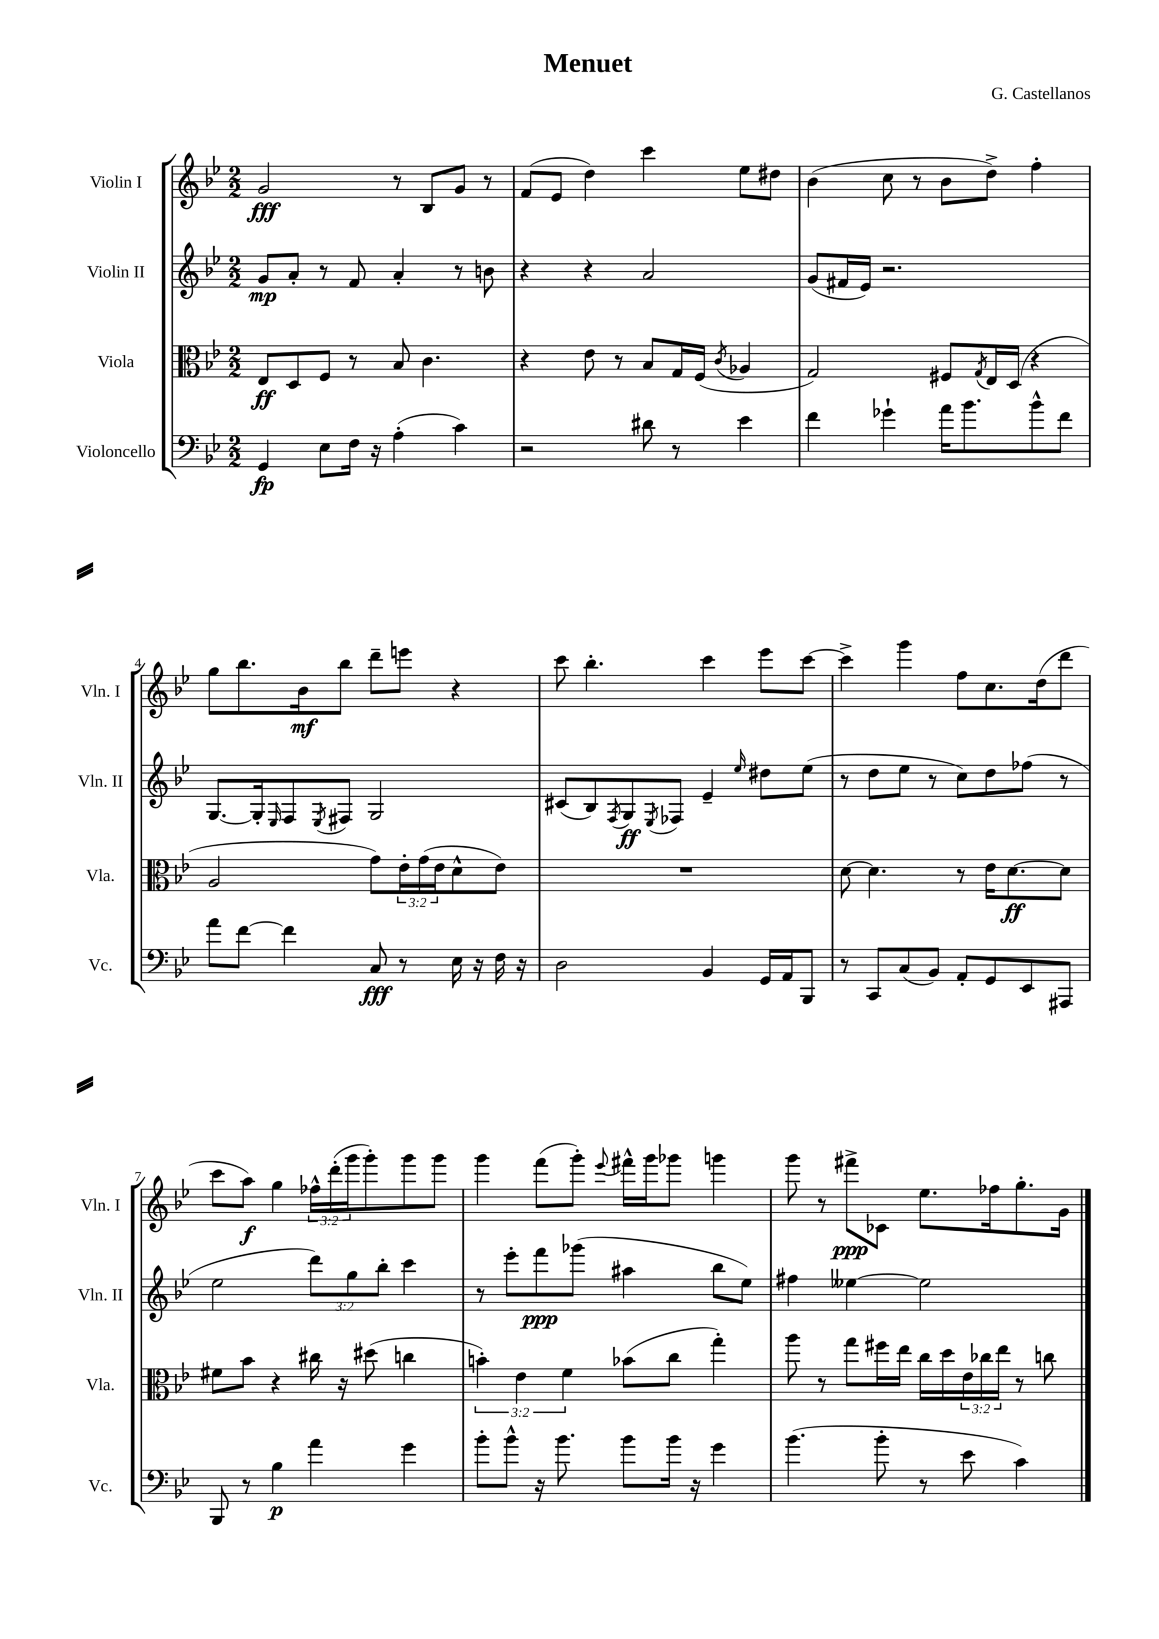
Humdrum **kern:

**kern	**dynam	**kern	**dynam	**kern	**dynam	**kern	**dynam
*part4	*part4	*part3	*part3	*part2	*part2	*part1	*part1
*staff4	*staff4	*staff3	*staff3	*staff2	*staff2	*staff1	*staff1
*I"Violoncello	*	*I"Viola	*	*I"Violin II	*	*I"Violin I	*
*I'Vc.	*	*I'Vla.	*	*I'Vln. II	*	*I'Vln. I	*
*clefF4	*	*clefC3	*	*clefG2	*	*clefG2	*
*k[b-e-]	*	*k[b-e-]	*	*k[b-e-]	*	*k[b-e-]	*
*M2/2	*	*M2/2	*	*M2/2	*	*M2/2	*
=1	=1	=1	=1	=1	=1	=1	=1
4GG/	fp	8E-/L	ff	8g/L	mp	2g/	fff
.	.	8D/	.	8a'/J	.	.	.
8E-\L	.	8F/J	.	8r	.	.	.
16F\Jk	.	8r	.	8f/	.	.	.
16r	.	.	.	.	.	.	.
(4A'\	.	8B-/	.	4a'/	.	8r	.
.	.	4.c\	.	.	.	8B-/L	.
4c\)	.	.	.	8r	.	8g/J	.
.	.	.	.	8bn\	.	8r	.
=2	=2	=2	=2	=2	=2	=2	=2
2r	.	4r	.	4r	.	(8f/L	.
.	.	.	.	.	.	8e-/J	.
.	.	8e-\	.	4r	.	4dd\)	.
.	.	8r	.	.	.	.	.
8d#X\	.	8B-/L	.	2a/	.	4ccc\	.
8r	.	16G/L	.	.	.	.	.
.	.	(16F/JJ	.	.	.	.	.
.	.	8qc/	.	.	.	.	.
4e-\	.	4A-X/	.	.	.	8ee-\L	.
.	.	.	.	.	.	8dd#X\J	.
=3	=3	=3	=3	=3	=3	=3	=3
4f\	.	2G/)	.	(8g/L	.	(4b-\	.
.	.	.	.	16f#X/L	.	.	.
.	.	.	.	16e-/JJ)	.	.	.
4g-X`\	.	.	.	2.r	.	8cc\	.
.	.	.	.	.	.	8r	.
16a\KL	.	8F#X/L	.	.	.	8b-\L	.
8.b-\	.	.	.	.	.	.	.
.	.	8qG/	.	.	.	.	.
.	.	16E-/L	.	.	.	8dd^\J)	.
.	.	(16D/JJ	.	.	.	.	.
8b-^^\	.	4r	.	.	.	4ff'\	.
8f\J	.	.	.	.	.	.	.
!!LO:LB:g=z
=4	=4	=4	=4	=4	=4	=4	=4
8a\L	.	2A/	.	[8.G/L	.	8gg\L	.
[8f\J	.	.	.	.	.	8.bb-\	.
.	.	.	.	16G'/k]	.	.	.
.	.	.	.	16qqE-/	.	.	.
4f\]	.	.	.	8F/	.	.	.
.	.	.	.	.	.	16b-\k	mf
.	.	.	.	8qE-/	.	.	.
.	.	.	.	8F#X/J	.	8bb-\J	.
8C/	fff	8g\L)	.	2G/	.	8ddd~\L	.
8r	.	24e-'\L	.	.	.	8eeen\J	.
.	.	(24g\	.	.	.	.	.
.	.	24e-\J	.	.	.	.	.
16E-\	.	8d^^\	.	.	.	4r	.
16r	.	.	.	.	.	.	.
16F\	.	8e-\J)	.	.	.	.	.
16r	.	.	.	.	.	.	.
=5	=5	=5	=5	=5	=5	=5	=5
2D\	.	1r	.	(8c#X/L	.	8ccc\	.
.	.	.	.	8B-/)	.	4.bb-'\	.
.	.	.	.	8qF/	.	.	.
.	.	.	.	8G/	ff	.	.
.	.	.	.	8qE-/	.	.	.
.	.	.	.	8F-X/J	.	.	.
4BB-/	.	.	.	4e-~/	.	4ccc\	.
.	.	.	.	16qqee-/	.	.	.
16GG/LL	.	.	.	8dd#X\L	.	8eee-\L	.
16AA/J	.	.	.	.	.	.	.
8BBB-/J	.	.	.	(8ee-\J	.	[8ccc\J	.
=6	=6	=6	=6	=6	=6	=6	=6
8r	.	[8d\	.	8r	.	4ccc^\]	.
8CC/L	.	4.d\]	.	8dd\L	.	.	.
(8C/	.	.	.	8ee-\J	.	4ggg\	.
8BB-/J)	.	.	.	8r	.	.	.
8AA'/L	.	8r	.	8cc\L)	.	8ff\L	.
8GG/	.	16e-\KL	.	8dd\	.	8.cc\	.
.	.	[8.d\	ff	.	.	.	.
8EE-/	.	.	.	(8ff-X\J	.	.	.
.	.	.	.	.	.	(16dd\k	.
8AAA#X/J	.	8d\J]	.	8r	.	8ddd\J	.
!!LO:LB:g=z
=7	=7	=7	=7	=7	=7	=7	=7
8BBB-/	.	8f#X\L	.	2ee-\	.	8ccc\L	.
8r	.	8b-\J	.	.	.	8aa\J)	f
4B-\	p	4r	.	.	.	4gg\	.
4a\	.	16cc#X\	.	12ddd\L)	.	24ff-X^^\LL	.
.	.	.	.	.	.	(24ddd'\	.
.	.	16r	.	.	.	.	.
.	.	.	.	12gg\	.	24ggg\J	.
.	.	(8dd#X\	.	.	.	8ggg'\)	.
.	.	.	.	12bb-'\J	.	.	.
4g\	.	4ccn\	.	4ccc\	.	8ggg\	.
.	.	.	.	.	.	8ggg\J	.
=8	=8	=8	=8	=8	=8	=8	=8
8b-'\L	.	6bn'\)	.	8r	.	4ggg\	.
8b-^^\J	.	.	.	8eee-'\L	.	.	.
.	.	6e-\	.	.	.	.	.
16r	.	.	.	8fff\	ppp	(8fff\L	.
8.b-\	.	.	.	.	.	.	.
.	.	6f\	.	.	.	.	.
.	.	.	.	(8ggg-X\J	.	8ggg'\J)	.
.	.	.	.	.	.	8qqeee-/	.
8b-\L	.	(8b-X\L	.	4aa#X\	.	16fff#X^^\LL	.
.	.	.	.	.	.	16ggg\J	.
16b-\Jk	.	8cc\J	.	.	.	8ggg-X\J	.
16r	.	.	.	.	.	.	.
4g\	.	4gg'\)	.	8bb-\L	.	4gggn\	.
.	.	.	.	8ee-\J)	.	.	.
=9	=9	=9	=9	=9	=9	=9	=9
(4.b-\	.	8aa\	.	4ff#X\	.	8ggg\	.
.	.	8r	.	.	.	8r	.
.	.	8gg\L	.	[4ee--X\	.	8fff#X^\L	ppp
8b-'\	.	16ff#X\L	.	.	.	8c-X\J	.
.	.	16ee-\JJ	.	.	.	.	.
8r	.	16cc\LL	.	2ee--\]	.	8.ee-\L	.
.	.	16dd\	.	.	.	.	.
8e-\	.	24e-\	.	.	.	.	.
.	.	24cc-X\	.	.	.	.	.
.	.	.	.	.	.	16ff-X\k	.
.	.	24ee-\JJ	.	.	.	.	.
4c\)	.	8r	.	.	.	8.gg'\	.
.	.	8ccn\	.	.	.	.	.
.	.	.	.	.	.	16g\Jk	.
==	==	==	==	==	==	==	==
*-	*-	*-	*-	*-	*-	*-	*-
